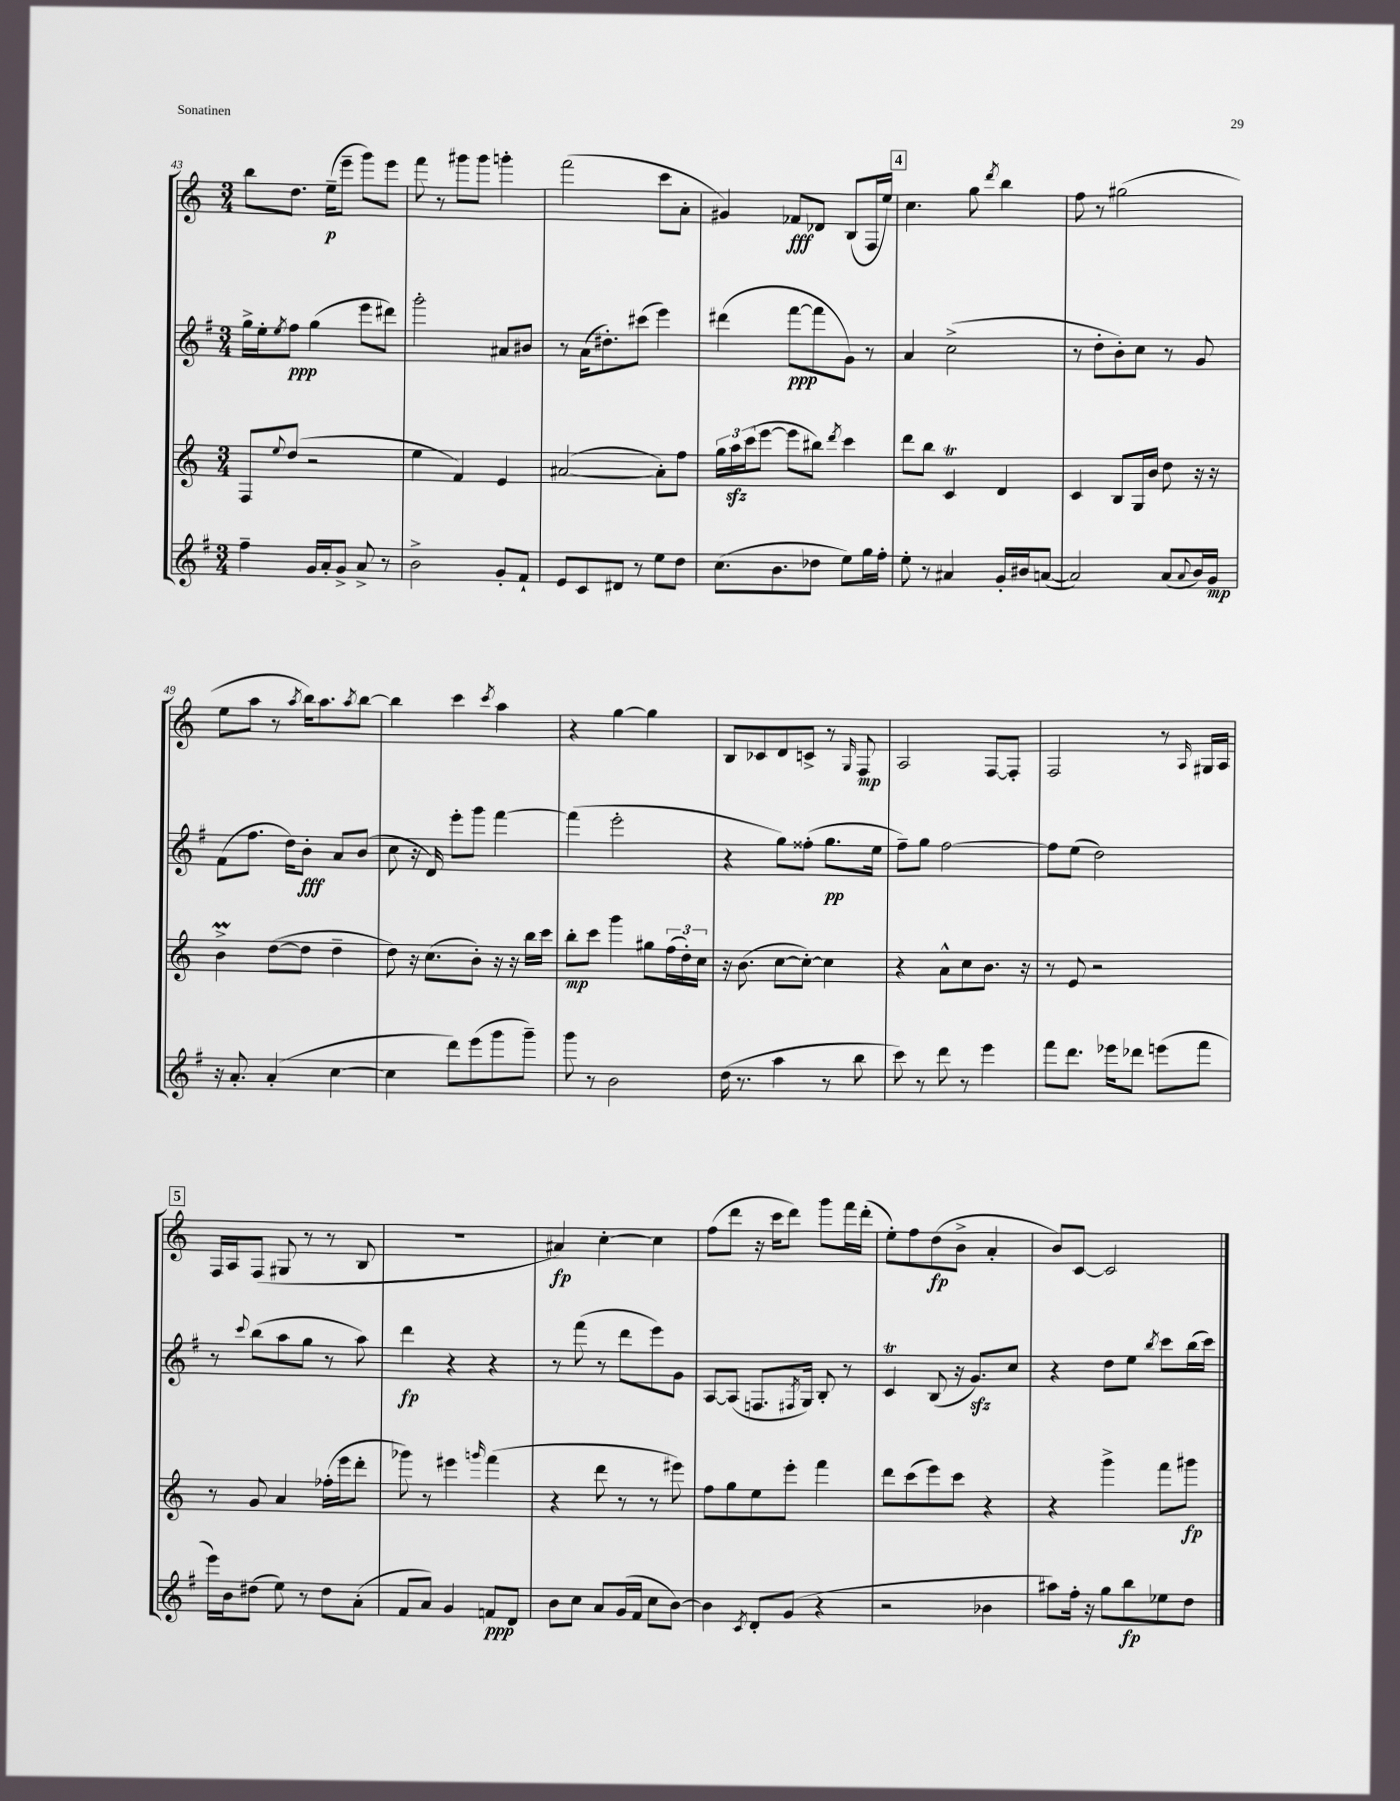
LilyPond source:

<<
\new StaffGroup <<
\new Staff = "s0" {
    \clef treble \key c \major \numericTimeSignature \time 3/4
    b''8 d''8. e''16--\p( e'''8-- g'''8) e'''8 |
    f'''8 r8 gis'''8 gis'''8 g'''4-. |
    f'''2( c'''8 a'8-. |
    gis'4) fes'8\fff des'8 b8( f16 e''16) |
    \mark \markup { \box "4" } c''4. g''8 \acciaccatura { d'''8 } b''4 |
    f''8 r8 gis''2( |
    e''8 a''8 r8 \acciaccatura { a''8 } b''16) a''8. \acciaccatura { a''8 } b''8~ |
    b''4 c'''4 \acciaccatura { c'''8 } a''4 |
    r4 g''4~ g''4 |
    b8 ces'8 d'8 c'8-> r8 \grace { g16 } f8\mp |
    a2 f8~ f8-. |
    f2 r8 \grace { a16 } gis16 a16 |
    \mark \markup { \box "5" } f16 a16 f8( gis8 r8 r8 b8 |
    R2. |
    ais'4\fp) c''4~-. c''4 |
    f''8( d'''8 r16 c'''16 d'''8) g'''8 f'''16 d'''16-.( |
    e''8-.) f''8 d''8\fp( b'8-> a'4-. |
    b'8) c'8~ c'2 \bar "|." |
}
\new Staff = "s1" {
    \clef treble \key g \major \numericTimeSignature \time 3/4
    g''16-> e''16-. \acciaccatura { e''8 } fis''8\ppp g''4( e'''8 dis'''8) |
    g'''2-. ais'8 bis'8 |
    r8 a'16( dis''8.-.) cis'''8( e'''4) |
    dis'''4( fis'''8~\ppp fis'''8 g'8) r8 |
    \mark \markup { \box "4" } a'4 c''2->( |
    r8 d''8-. b'8-.) c''8 r8 g'8 |
    fis'8( fis''8. d''16) b'8-.\fff a'8 b'8( |
    c''8 r16 d'16) e'''8-. g'''8 fis'''4~ |
    fis'''4( e'''2-. |
    r4 g''8) fisis''8-.( g''8.\pp e''16 |
    fis''8--) g''8 fis''2~ |
    fis''8 e''8( d''2) |
    \mark \markup { \box "5" } r8 \appoggiatura { c'''8 } b''8( a''8 g''8 r8 a''8) |
    d'''4\fp r4 r4 |
    r8 fis'''8( r8 d'''8 e'''8) g'8 |
    a8~ a8( f8. \acciaccatura { fis8 } g16) b8-. r8 |
    c'4\trill b8( r16 g'8.\sfz) c''8 |
    r4 d''8 e''8 \acciaccatura { b''8 } c'''8 b''16( c'''16) \bar "|." |
}
\new Staff = "s2" {
    \clef treble \key c \major \numericTimeSignature \time 3/4
    f8 \appoggiatura { e''8 } d''8( r2 |
    e''4 f'4) e'4 |
    ais'2~( ais'8-.) f''8 |
    \tuplet 3/2 { g''16 a''16\sfz c'''16( } e'''8~ e'''8 bis''8) \acciaccatura { d'''8 } c'''4 |
    \mark \markup { \box "4" } d'''8 b''8 c'4\trill d'4 |
    c'4 b8 g16 b'16 d''8 r16 r16 |
    b'4->\prall d''8~( d''8 d''4-- |
    d''8) r16 c''8.( b'8-.) r16 r16 b''16 c'''16 |
    b''8-.\mp c'''8 g'''4 gis''8 \tuplet 3/2 { f''16( d''16-.) c''16 } |
    r16 b'8.( c''8~ c''8~-.) c''4 |
    r4 a'8-^ c''8 b'8. r16 |
    r8 e'8 r2 |
    \mark \markup { \box "5" } r8 g'8 a'4 fes''16-.( e'''16 d'''8-. |
    ges'''8) r8 eis'''4 \grace { g'''16 } f'''4( |
    r4 d'''8 r8 r8 eis'''8) |
    f''8 g''8 e''8 e'''8-. f'''4 |
    d'''8 c'''8( e'''8) c'''8 r4 |
    r4 g'''4-> f'''8 gis'''8\fp \bar "|." |
}
\new Staff = "s3" {
    \clef treble \key g \major \numericTimeSignature \time 3/4
    fis''4-- g'16 a'16-. g'8-> a'8-> r8 |
    b'2-> g'8-. fis'8-! |
    e'8 c'8 dis'8 r8 e''8 d''8 |
    c''8.( b'8. des''8 e''8) g''16 fis''16-. |
    \mark \markup { \box "4" } e''8-. r8 ais'4 g'16-. bis'16 a'8~( |
    a'2) a'8( \appoggiatura { a'8 } b'16) g'16\mp |
    r16 a'8.-. a'4-.( c''4~ |
    c''4 d'''8) e'''8( g'''8 g'''8--) |
    g'''8 r8 b'2 |
    d''16( r8. a''4 r8 b''8 |
    c'''8) r8 d'''8 r8 e'''4 |
    fis'''8 d'''8. ees'''16 des'''8 e'''8( fis'''8 |
    \mark \markup { \box "5" } e'''16) b'16 dis''8( e''8) r8 dis''8 a'8-.( |
    fis'8 a'8) g'4 f'8\ppp d'8 |
    b'8 c''8 a'8 g'16( fis'16 c''8 b'8~) |
    b'4 \acciaccatura { c'8 } d'8-. g'8( r4 |
    r2 bes'4 |
    ais''8) fis''16-. r16 g''8 b''8\fp ees''8 d''8 \bar "|." |
}
>>
>>
\layout { \context { \Score currentBarNumber = #43 } }
